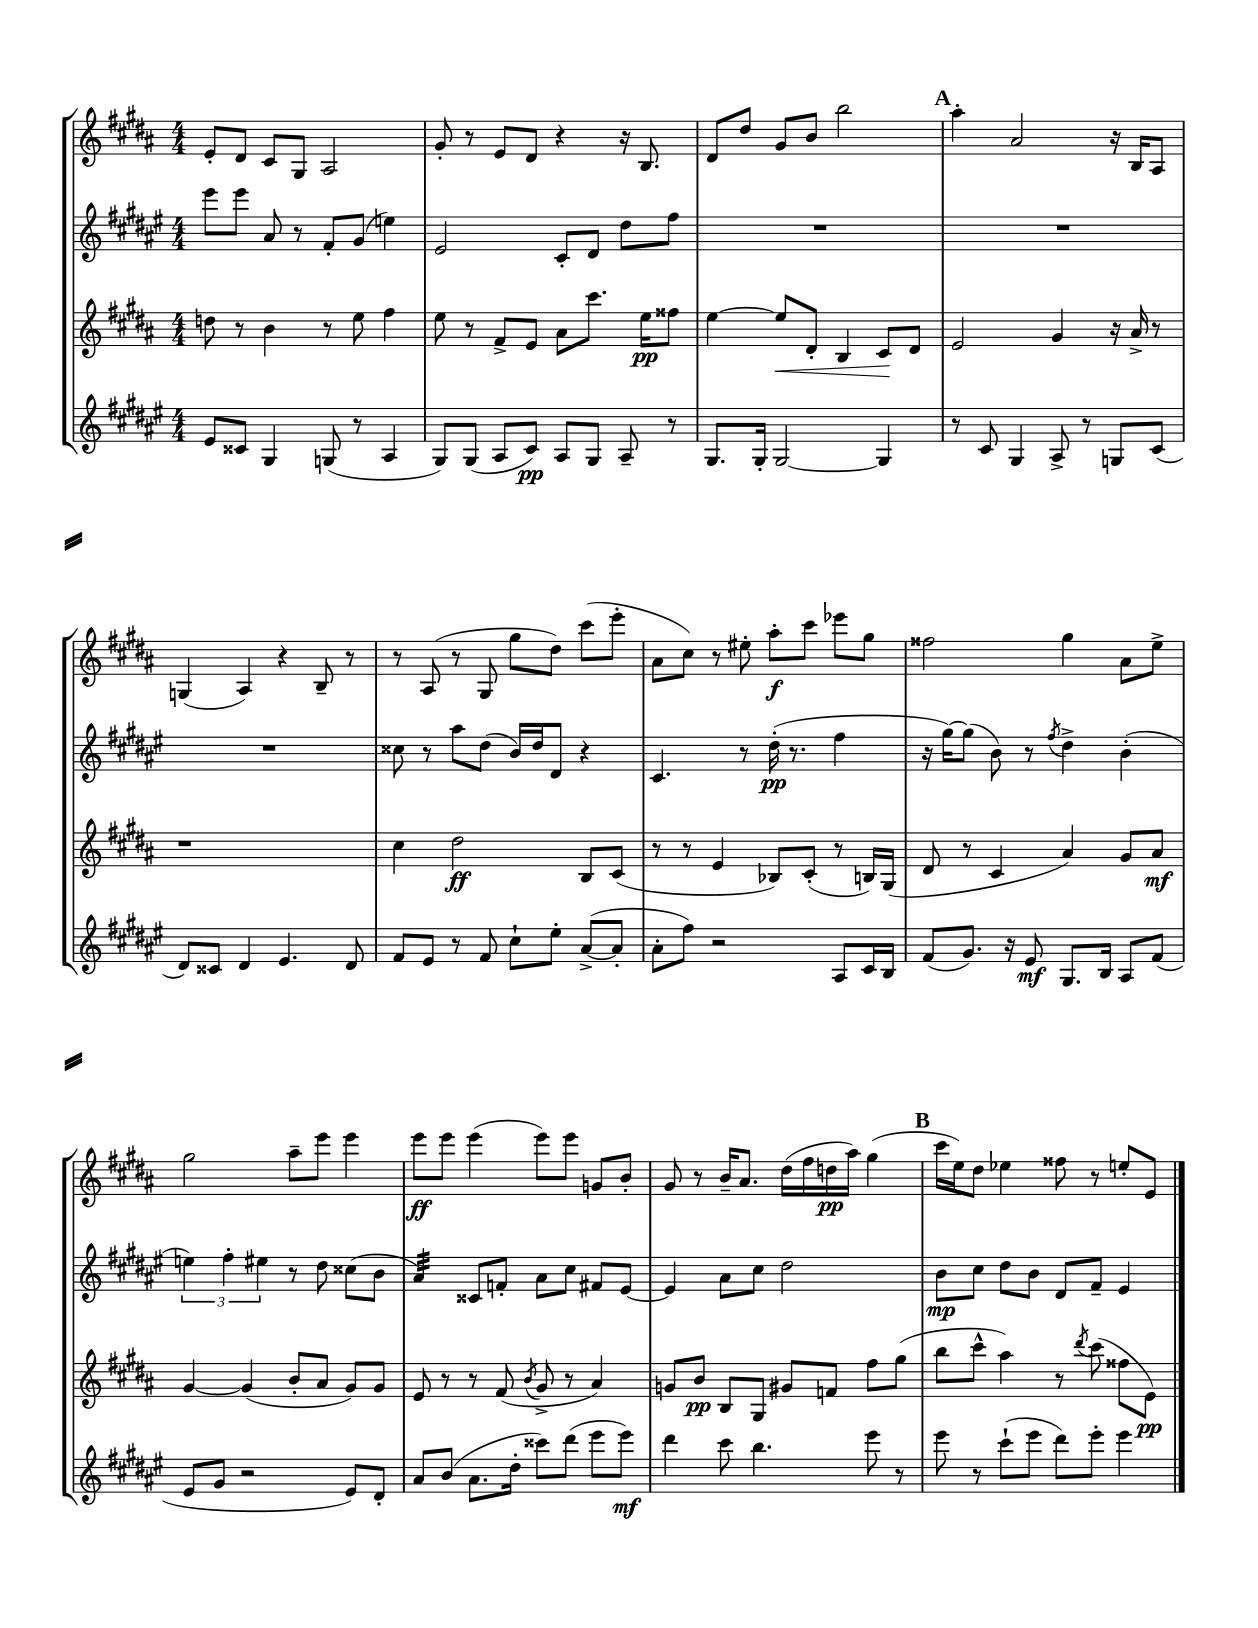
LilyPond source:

<<
\new StaffGroup <<
\new Staff = "s0" {
    \clef treble \key b \major \numericTimeSignature \time 4/4
    \autoBeamOff e'8[-. dis'8] cis'8[ gis8] ais2 |
    gis'8-. r8 e'8[ dis'8] r4 r16 b8. |
    dis'8[ dis''8] gis'8[ b'8] b''2 |
    \mark \markup { \bold "A" } ais''4-. ais'2 r16 b16[ ais8] |
    g4( ais4) r4 b8-- r8 |
    r8 ais8( r8 gis8 gis''8[ dis''8]) cis'''8[( e'''8]-. |
    ais'8[ cis''8]) r8 eis''8-. ais''8[-.\f cis'''8] ees'''8[ gis''8] |
    fisis''2 gis''4 ais'8[ e''8]-> |
    gis''2 ais''8[-- e'''8] e'''4 |
    e'''8[\ff e'''8] e'''4( e'''8[) e'''8] g'8[ b'8]-. |
    gis'8 r8 b'16[-- ais'8.] dis''16[( fis''16 d''16\pp ais''16]) gis''4( |
    \mark \markup { \bold "B" } cis'''16[ e''16) dis''8] ees''4 fisis''8 r8 e''8[-. e'8] \bar "|." |
}
\new Staff = "s1" {
    \clef treble \key fis \major \numericTimeSignature \time 4/4
    \autoBeamOff eis'''8[ eis'''8] ais'8 r8 fis'8[-. gis'8]( e''4) |
    eis'2 cis'8[-. dis'8] dis''8[ fis''8] |
    R1 |
    \mark \markup { \bold "A" } R1 |
    R1 |
    cisis''8 r8 ais''8[ dis''8]( b'16[) dis''16 dis'8] r4 |
    cis'4. r8 dis''16-.\pp( r8. fis''4 |
    r16 gis''16[~) gis''8]( b'8) r8 \acciaccatura { fis''8 } dis''4-> b'4-.( |
    \tuplet 3/2 { e''4) fis''4-. eis''4 } r8 dis''8 cisis''8[( b'8] |
    ais'4:32) cisis'8[ f'8]-. ais'8[ cis''8] fis'8[ eis'8]~ |
    eis'4 ais'8[ cis''8] dis''2 |
    \mark \markup { \bold "B" } b'8[\mp cis''8] dis''8[ b'8] dis'8[ fis'8]-- eis'4 \bar "|." |
}
\new Staff = "s2" {
    \clef treble \key b \major \numericTimeSignature \time 4/4
    \autoBeamOff d''8 r8 b'4 r8 e''8 fis''4 |
    e''8 r8 fis'8[-> e'8] ais'8[ cis'''8.] e''16[\pp fisis''8] |
    e''4~ e''8[\< dis'8]-. b4 cis'8[\! dis'8] |
    \mark \markup { \bold "A" } e'2 gis'4 r16 ais'16-> r8 |
    r1 |
    cis''4 dis''2\ff b8[ cis'8]( |
    r8 r8 e'4 bes8[) cis'8]-.( r8 b16[) gis16]( |
    dis'8 r8 cis'4 ais'4) gis'8[ ais'8]\mf |
    gis'4~ gis'4( b'8[-. ais'8] gis'8[) gis'8] |
    e'8 r8 r8 fis'8( \acciaccatura { b'8 } gis'8-> r8 ais'4) |
    g'8[ b'8]\pp b8[ gis8] gis'8[ f'8] fis''8[ gis''8]( |
    \mark \markup { \bold "B" } b''8[ cis'''8]-^ ais''4) r8 \acciaccatura { dis'''8 } cis'''8( fisis''8[ e'8]\pp) \bar "|." |
}
\new Staff = "s3" {
    \clef treble \key fis \major \numericTimeSignature \time 4/4
    \autoBeamOff eis'8[ cisis'8] gis4 g8( r8 ais4 |
    gis8[) gis8]( ais8[ cis'8]\pp) ais8[ gis8] ais8-- r8 |
    gis8.[ gis16]-. gis2~ gis4 |
    \mark \markup { \bold "A" } r8 cis'8 gis4 ais8-> r8 g8[ cis'8]( |
    dis'8[) cisis'8] dis'4 eis'4. dis'8 |
    fis'8[ eis'8] r8 fis'8 cis''8[-! eis''8]-. ais'8[~->( ais'8]-. |
    ais'8[-. fis''8]) r2 ais8[ cis'16 b16] |
    fis'8[( gis'8.]) r16 eis'8\mf gis8.[ b16] ais8[ fis'8]( |
    eis'8[ gis'8] r2 eis'8[) dis'8]-. |
    ais'8[ b'8]( ais'8.[ dis''16]-. cisis'''8[) dis'''8]( eis'''8[ eis'''8]\mf) |
    dis'''4 cis'''8 b''4. eis'''8 r8 |
    \mark \markup { \bold "B" } eis'''8 r8 cis'''8[-!( eis'''8] dis'''8[) eis'''8]-. eis'''4 \bar "|." |
}
>>
>>
\layout { \context { \Score \remove "Bar_number_engraver" } }
